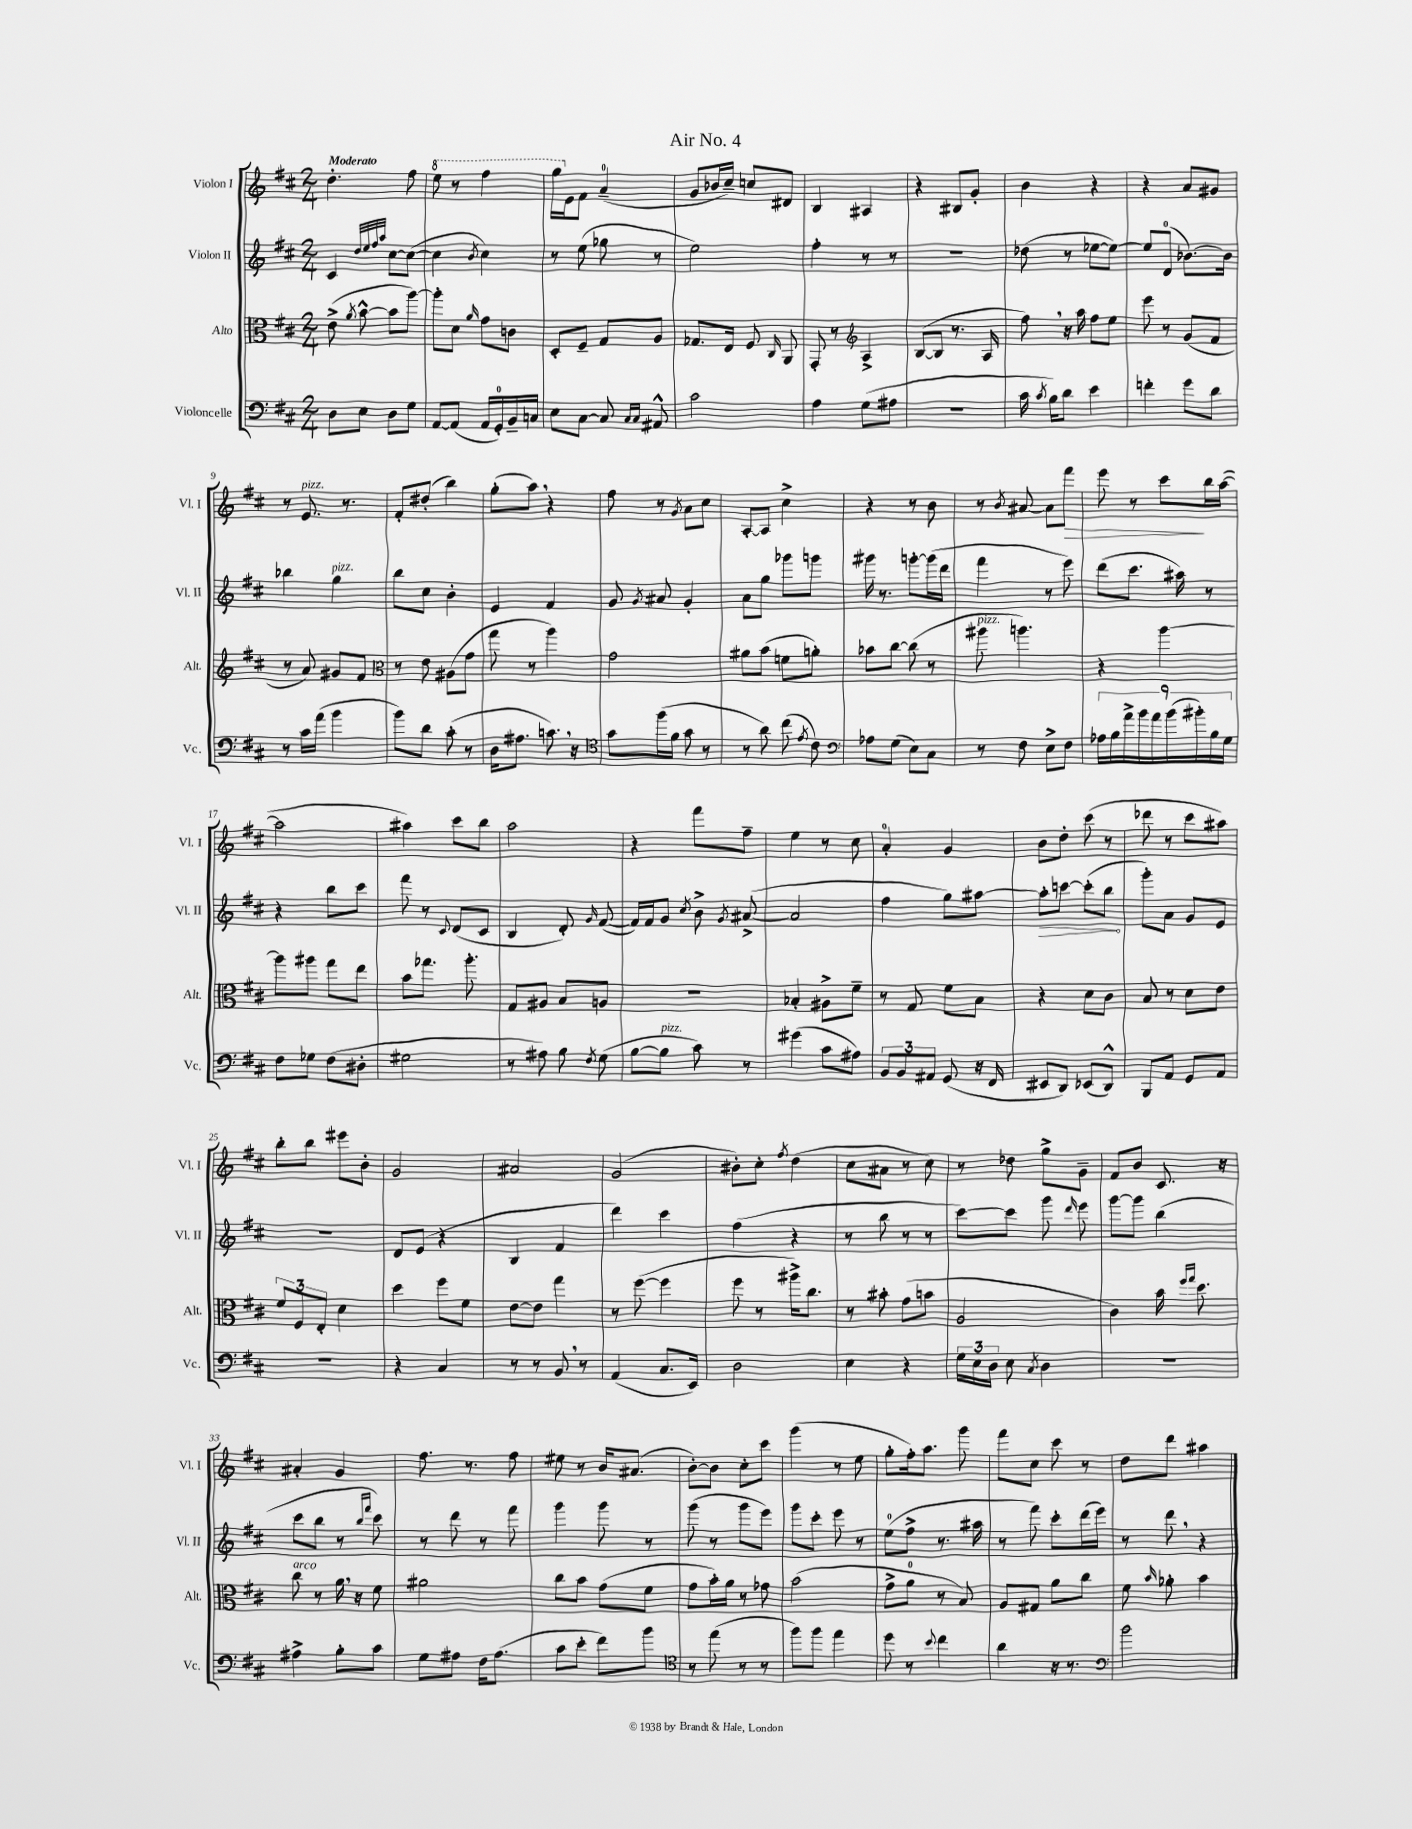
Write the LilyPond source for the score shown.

\header { title = "Air No. 4" }
<<
\new StaffGroup <<
\new Staff = "s0" \with { instrumentName = "Violon I" shortInstrumentName = "Vl. I" } {
    \clef treble \key d \major \numericTimeSignature \time 2/4 \tempo "Moderato"
    \autoBeamOff d''4.-. fis''8 |
    \ottava #1 e'''8 r8 fis'''4 |
    g'''16[ \ottava #0 e'16 fis'8] a'4-0--( |
    g'8[ bes'16 cis''16]--) c''8[ dis'8] |
    b4 ais4 |
    r4 bis8[ g'8]-. |
    b'4 r4 |
    r4 a'8[ gis'8] |
    r8 e'8.^\markup { \italic "pizz." } r8. |
    fis'8[-. dis''8]-.( b''4) |
    g''8[-.( a''8]) \breathe r4 |
    fis''8 r8 \acciaccatura { g'8 } a'8[ cis''8] |
    a8[~-. a8] cis''4-> |
    r4 r8 b'8 |
    r8 \acciaccatura { b'8 } ais'8~ ais'8[ fis'''8]\> |
    e'''8 r8 cis'''8[\! b''16 a''16]~( |
    a''2 |
    ais''4) cis'''8[ b''8] |
    a''2 |
    r4 fis'''8[ fis''8]-- |
    e''4 r8 cis''8 |
    a'4-0-. g'4 |
    b'8[ d''8]-. cis'''8( r8 |
    des'''8 r8 cis'''8[ ais''8]) |
    b''8[-. b''8] eis'''8[ b'8]-. |
    g'2 |
    ais'2 |
    g'2( |
    bis'8[-.) cis''8]-. \acciaccatura { fis''8 } d''4( |
    cis''8[ ais'8] r8 cis''8) |
    r8 des''8 g''8[-> g'8]-- |
    fis'8[ b'8] cis'8. r16 |
    ais'4-. g'4 |
    fis''8. r8. fis''8 |
    eis''8 r8 b'16[ ais'8.]( |
    b'8[~-.) b'8] cis''8[-. cis'''8] |
    g'''4( r8 e''8 |
    g''8[-. fis''16-.) a''8.] g'''8 |
    fis'''8[ cis''8] cis'''8 r8 |
    d''8[ d'''8] ais''4 \bar "|." |
}
\new Staff = "s1" \with { instrumentName = "Violon II" shortInstrumentName = "Vl. II" } {
    \clef treble \key d \major \numericTimeSignature \time 2/4
    \autoBeamOff cis'4 \grace { d''32[ e''32 fis''32 a''32] } cis''8[~ cis''8]~( |
    cis''4 \acciaccatura { b'8 } cis''4) |
    r8 e''8( ges''8 r8 |
    e''2) |
    fis''4-. r8 r8 |
    r2 |
    des''8( r8 ees''8[~ ees''8]~) |
    ees''8[ d'8]-0( bes'8.[~) bes'16] |
    bes''4 g''4^\markup { \italic "pizz." } |
    b''8[ cis''8] b'4-. |
    e'4 fis'4 |
    g'8 \acciaccatura { g'8 } ais'8 g'4-. |
    a'8[ g''8] ges'''8[ g'''8] |
    gis'''16 r8. g'''8[~-. g'''16( d'''16] |
    fis'''4 r8 e'''8) |
    d'''8[( cis'''8.] ais''16) r8 |
    r4 b''8[ cis'''8] |
    fis'''8 r8 \appoggiatura { cis'8 } d'8[( cis'8] |
    b4 d'8-.) \grace { g'16 } fis'8~( |
    fis'16[) fis'16 g'8] \acciaccatura { cis''8 } b'8-> \acciaccatura { g'8 } ais'8~->( |
    ais'2 |
    fis''4 g''8[) ais''8]~ |
    \once \override Hairpin.circled-tip = ##t ais''8[-.\> c'''8]~ c'''8[-.( b''8]\! |
    g'''8[-.) a'8] g'8[ e'8] |
    r2 |
    d'8[ e'8]( r4 |
    b4 fis'4 |
    d'''4) cis'''4 |
    fis''4( r4 |
    r8 b''8 r8 r8 |
    cis'''8[~) cis'''8] g'''8 \grace { d'''16 } e'''8 |
    g'''8[~ g'''8] b''4( |
    cis'''8[ b''8] r8 \grace { b''16[ fis'''16] } cis'''8) |
    r8 d'''8 r8 fis'''8 |
    g'''4 g'''8 r8 |
    g'''8( r8 g'''8[ e'''8]) |
    g'''8[ cis'''8]-. e'''8 r8 |
    e''8[-0( fis''8]-> r8. ais''16 |
    r8 fis'''8) cis'''8[-. d'''16( e'''16]) |
    r8 d'''8 \breathe r4 \bar "|." |
}
\new Staff = "s2" \with { instrumentName = "Alto" shortInstrumentName = "Alt." } {
    \clef alto \key d \major \numericTimeSignature \time 2/4
    \autoBeamOff e'8->( \acciaccatura { a'8 } b'8~-^ b'8[ a''8]~) |
    a''8[-. d'8] \grace { a'16 } g'8[ c'8] |
    d8[-. fis8]-- g8[ a8] |
    ges8.[ e16] fis8 \grace { cis16 } a,8 |
    g,8-. r8 \clef treble a4-> |
    b8[~( b8] r8. a16 |
    fis''8) \breathe r16 a''16 fis''8[ e''8] |
    e'''8 r8 g'8[( fis'8] |
    r8 a'8) gis'8[ fis'8] |
    \clef alto r8 e'8 ais8[( g'8] |
    g''8 r8 a''4) |
    g'2 |
    ais'8[ b'8]( f'8[ a'8]-.) |
    bes'8[ cis''8]~ cis''8( r8 |
    ais''8^\markup { \italic "pizz." } a''4.) |
    r4 a''4~ |
    a''8[ ais''8] g''8[ e''8] |
    b'8[ ges''8.] a''8.-. |
    g8[ ais8] b8[ a8] |
    r2 |
    bes4-. ais8[-> fis'8]-- |
    r8 g8 fis'8[ b8] |
    r4 d'8[ cis'8] |
    b8 r8 d'8[ e'8] |
    \tuplet 3/2 { fis'8[ fis8 e8]-. } d'4 |
    d''4 fis''8[ fis'8] |
    e'8[~ e'8] g''4 |
    r8 fis''8~( fis''4 |
    fis''8 r8 ais''16[->) cis''8.] |
    r8 bis'8-. g'8[( b'8] |
    a2 |
    cis'4) b'16 \grace { fis''16[ g''16] } d''8. |
    cis''8^\markup { \italic "arco" } r8 a'16 \breathe r16 fis'8 |
    ais'2 |
    cis''8[ b'8] g'8[( fis'8] |
    g'8[ b'16-.) a'16] r8 ges'8 |
    b'2( |
    g'8[-> a'8]-0 r8 b8) |
    a8[ gis8] a'8[ cis''8] |
    fis'8 \grace { b'16 } aes'8-. b'4 \bar "|." |
}
\new Staff = "s3" \with { instrumentName = "Violoncelle" shortInstrumentName = "Vc." } {
    \clef bass \key d \major \numericTimeSignature \time 2/4
    \autoBeamOff d8[ e8] d8[ g8] |
    a,8[~ a,8]( a,16[ g,16-0-.) b,16-- c16] |
    e8[ cis8]~ cis8 \grace { cis16[ cis16] } ais,8-^ |
    cis'2 |
    a4 g8[( ais8] |
    r2 |
    cis'16 \acciaccatura { cis'8 } b16[) d'8] e'4 |
    f'4-. g'8[ d'8] |
    r8 cis'16[ a'16]( b'4 |
    b'8[) d'8] cis'8-.( r8 |
    d16[ ais8.] c'8.) \breathe r16 |
    \clef tenor g'8[ fis''16( fis'16] g'8 r8 |
    r8 a'8) cis''8( \acciaccatura { e'8 } cis'8) |
    \clef bass aes8[ g8]( e8[) cis8] |
    r8 fis8 e8[-> fis8] |
    \tuplet 9/8 { aes16[ b16 a'16-> b'16 a'16 b'16( bis'16-.) b16 g16] } |
    fis8[ ges8] fis8[( dis8]-. |
    gis2 |
    r8 ais8) b8 \acciaccatura { fis8 } g8( |
    b8[~ b8]^\markup { \italic "pizz." } cis'8) r8 |
    gis'4( cis'8[ ais8]) |
    \tuplet 3/2 { b,8[ b,8 ais,8] } g,8( r16 fis,16 |
    eis,8[ d,8]) ees,8[( d,8]-^) |
    b,,8[ a,8] g,8[ a,8] |
    r2 |
    r4 cis4 |
    r8 r8 b,8 \breathe r8 |
    a,4( cis8.[ e,16]) |
    d2 |
    e4 r4 |
    \tuplet 3/2 { g16[ e16 d16] } e8 \acciaccatura { cis8 } d4 |
    R2 |
    ais4-> b8[-. cis'8] |
    g8[ ais8] fis16[ ais8.]( |
    cis'8[ e'8]-. fis'8[) b'8] |
    \clef tenor r8 e''8( r8 r8 |
    fis''8[) fis''8] e''4 |
    d''8 r8 \appoggiatura { b'8 } cis''4 |
    a'4 r16 r8. |
    \clef bass b'2 \bar "|." |
}
>>
>>
